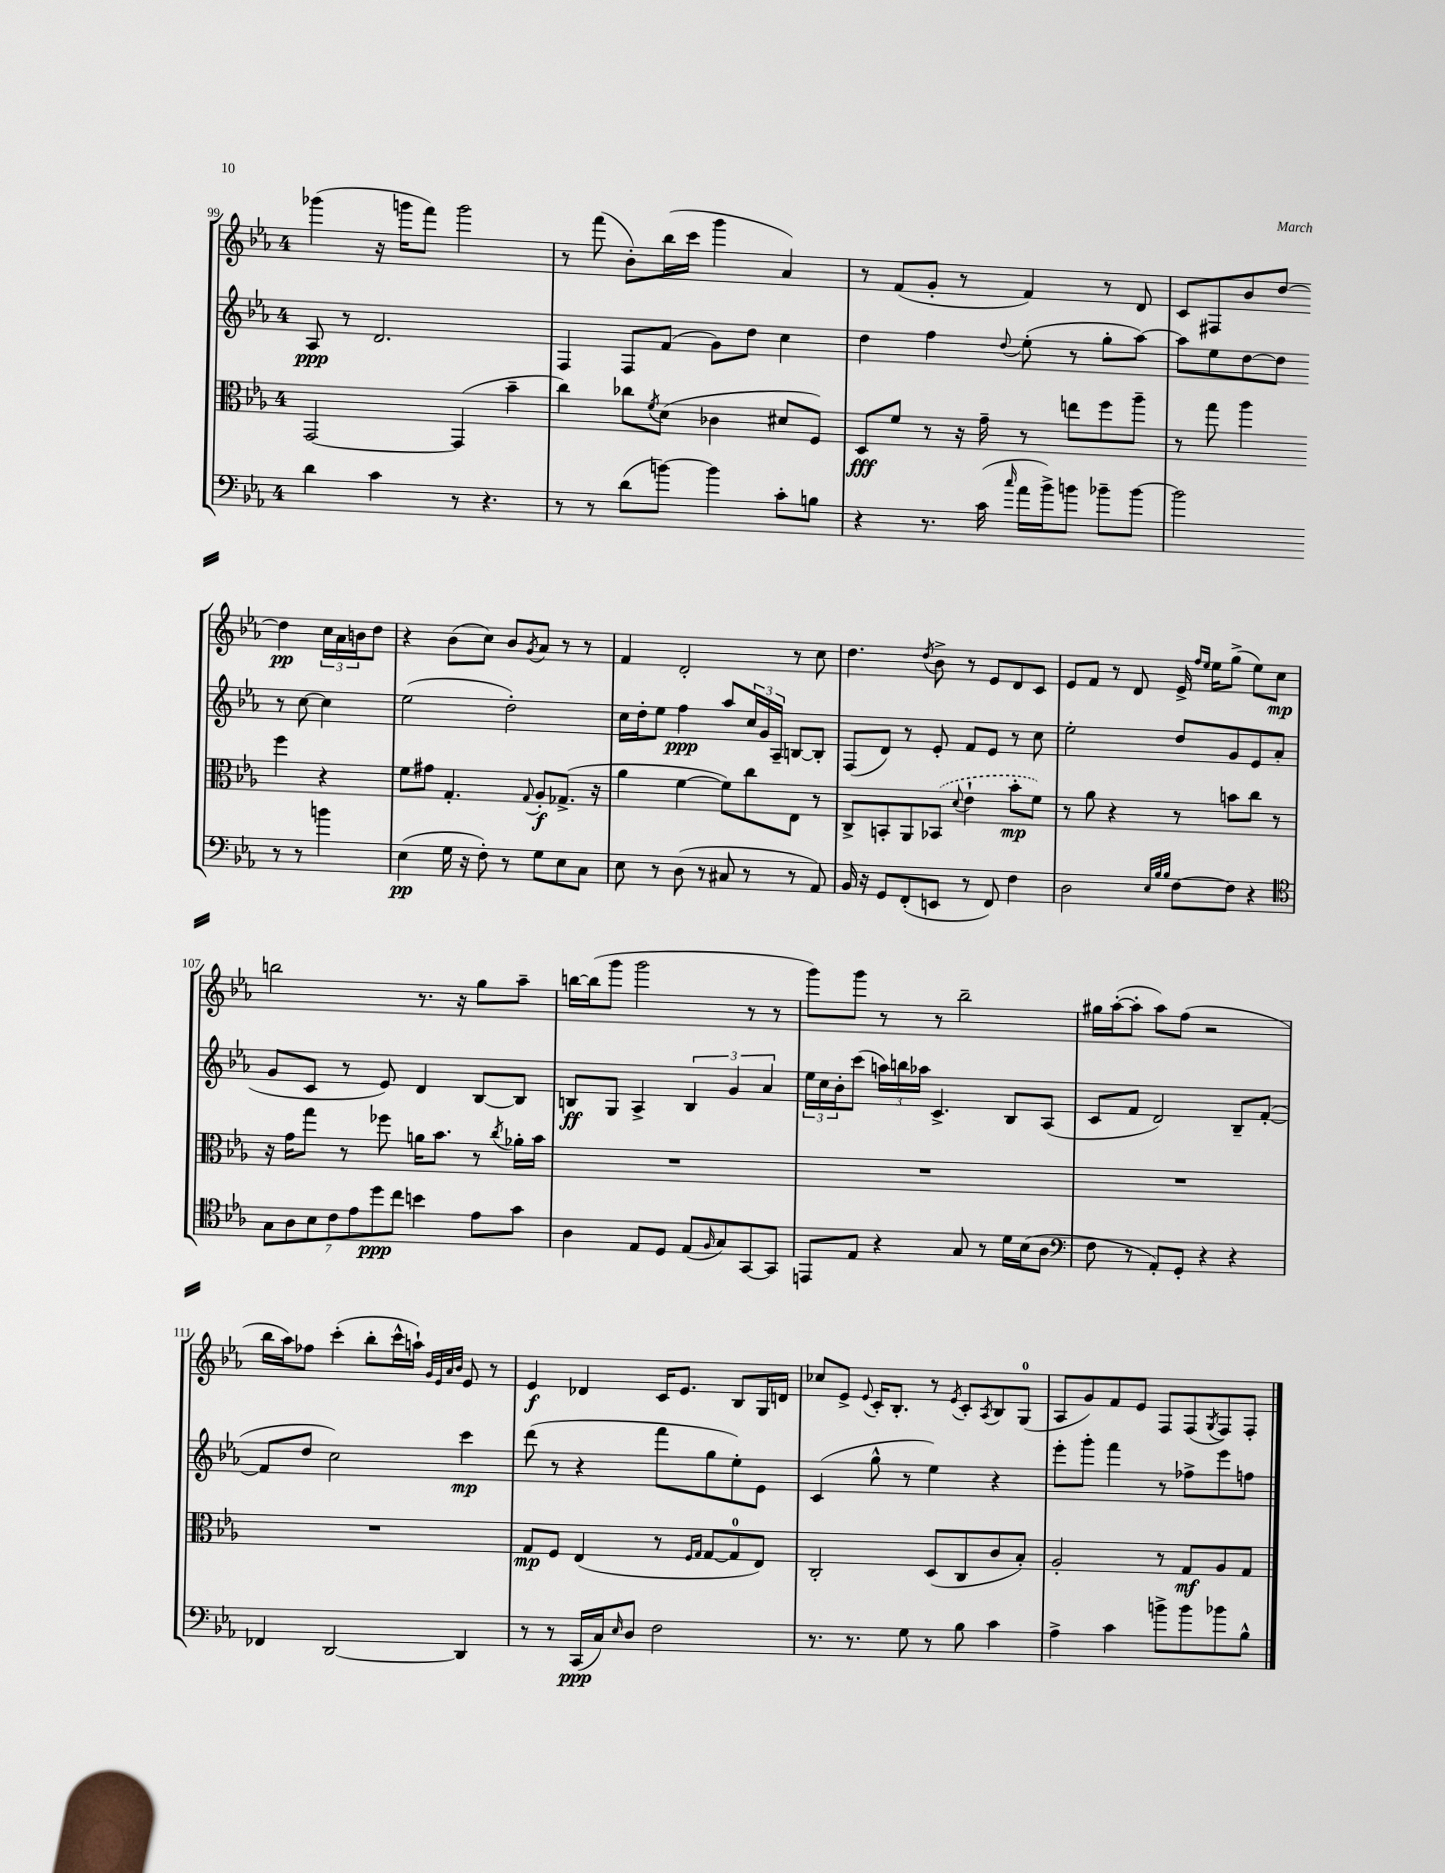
<<
\new StaffGroup <<
\new Staff = "s0" {
    \clef treble \key ees \major \once \override Staff.TimeSignature.style = #'single-digit \time 4/4
    ges'''4( r16 g'''16 f'''8) g'''2 |
    r8 f'''8( bes'8-.) bes''16( c'''16 g'''4 aes'4) |
    r8 f'8( g'8-. r8 f'4) r8 d'8 |
    c'8 fis8 bes'8 d''8~ d''4\pp \tuplet 3/2 { c''16 aes'16 b'16 } d''8 |
    r4 bes'8( c''8) bes'8 \acciaccatura { g'8 } aes'8 r8 r8 |
    f'4 d'2-. r8 c''8 |
    d''4. \acciaccatura { d''8 } bes'8-> r8 ees'8 d'8 c'8 |
    ees'8 f'8 r8 d'8 ees'16-> \grace { f''16 ees''16 } ees''16 g''8->( ees''8) c''8\mp |
    b''2 r8. r16 g''8 aes''8-- |
    b''16~ b''16( g'''8 g'''2 r8 r8 |
    g'''8) g'''8 r8 r8 bes''2-- |
    gis''16 aes''16~-.( aes''8-. aes''8) f''8( r2 |
    bes''16 aes''16) fes''8 c'''4-.( bes''8-. c'''16-^ a''16-!) \grace { g'32 ees'32 aes'32 bes'32 } ees'8 r8 |
    ees'4\f des'4 c'16 ees'8. bes8 g16 d'16 |
    ces''8 ees'8-> \appoggiatura { ees'8 } c'16-. bes8.-. r8 \acciaccatura { ees'8 } c'8-. \acciaccatura { aes8 } bes8 g8-0( |
    aes8 g'8) f'8 ees'8 f8 f8( \acciaccatura { g8 } f8) f8-. \bar "|." |
}
\new Staff = "s1" {
    \clef treble \key ees \major \once \override Staff.TimeSignature.style = #'single-digit \time 4/4
    aes8\ppp r8 d'2. |
    f4 f8 f'8( g'8) d''8 c''4 |
    d''4 f''4 \appoggiatura { d''8 } ees''8-.( r8 g''8-. aes''8~) |
    aes''8 ees''8 d''8~ d''8 r8 c''8~ c''4 |
    ees''2( d''2-.) |
    c''16 d''16-. ees''8 f''4\ppp aes''8 \tuplet 3/2 { c''16 g'16 aes16-- } b8~ b8-. |
    f8( d'8) r8 ees'8-. f'8 ees'8 r8 c''8 |
    ees''2-. d''8 g'8 ees'8 aes'8( |
    g'8 c'8 r8 ees'8) d'4 bes8~ bes8 |
    b8\ff g8 aes4-> \tuplet 3/2 { b4 g'4 aes'4 } |
    \tuplet 3/2 { ees''16 c''16 bes'16-. } c'''8( \tuplet 3/2 { a''16) b''16 aes''16 } c'4.-> bes8 aes8( |
    c'8 f'8 d'2) bes8-- f'8~-.( |
    f'8 d''8 c''2) c'''4\mp |
    d'''8( r8 r4 f'''8 g''8 ees''8-.) ees'8 |
    c'4( g''8-^ r8 ees''4) r4 |
    ees'''8-. g'''8-. f'''4 r8 fes''8-> ees'''8 f''8 \bar "|." |
}
\new Staff = "s2" {
    \clef alto \key ees \major \once \override Staff.TimeSignature.style = #'single-digit \time 4/4
    g,2~ g,4( bes'4-- |
    c''4) ces''8 \acciaccatura { f'8 } d'8( ces'4 dis'8 f8) |
    d8\fff f'8 r8 r16 g'16-- r8 e''8 f''8 aes''8-- |
    r8 g''8 aes''4 f''4 r4 |
    f'8 gis'8 g4.-. \appoggiatura { g8 } aes8-.\f ges8.->( r16 |
    aes'4 f'4~ f'8) c''8 ees8 r8 |
    c8-> b,8-. aes,8 \once \slurDashed bes,8( \appoggiatura { d'8 } ees'4-! bes'8-.\mp f'8) |
    r8 aes'8 r4 r8 b'8 c''8 r8 |
    r16 g'16 g''8 r8 fes''8 a'16 bes'8. r8 \acciaccatura { c''8 } aes'16-. bes'16 |
    R1 |
    R1 |
    R1 |
    R1 |
    g8\mp f8 ees4( r8 \grace { f16 g16 } g8~ g8-0 ees8) |
    c2-. d8( c8 c'8 bes8-.) |
    aes2-. r8 g8\mf aes8 g8 \bar "|." |
}
\new Staff = "s3" {
    \clef bass \key ees \major \once \override Staff.TimeSignature.style = #'single-digit \time 4/4
    d'4 c'4 r8 r4. |
    r8 r8 d'8( b'8~) b'4 c'8-. b8 |
    r4 r8. c'16( \grace { c''16 } aes'16 bes'16->) b'8 bes'8-- bes'8~ |
    bes'2 r8 r8 b'4 |
    ees4\pp( g16 r16 f8-.) r8 g8 ees8 c8 |
    ees8 r8 d8( r8 cis8 r8 r8 aes,8) |
    bes,16 r16 g,8 f,8-.( e,8 r8 f,8) f4 |
    d2 \grace { ees32 bes32 bes32 } f8~ f8 r4 |
    \clef tenor \tuplet 7/4 { g8 aes8 bes8 c'8 ees'8 d''8\ppp c''8 } b'4 ees'8 g'8 |
    aes4 ees8 d8 ees8( \grace { f16 } g8) g,8~ g,8 |
    e,8 ees8 r4 g8 r8 d'16 bes16( aes8 |
    \clef bass f8 r8 aes,8-.) g,8-. r4 r4 |
    fes,4 d,2~ d,4 |
    r8 r8 c,16\ppp( c16) \grace { ees16 } d8 f2 |
    r8. r8. g8 r8 bes8 c'4 |
    aes4-> c'4 b'8-> b'8 bes'8 bes8-^ \bar "|." |
}
>>
>>
\layout { \context { \Score currentBarNumber = #99 } }
